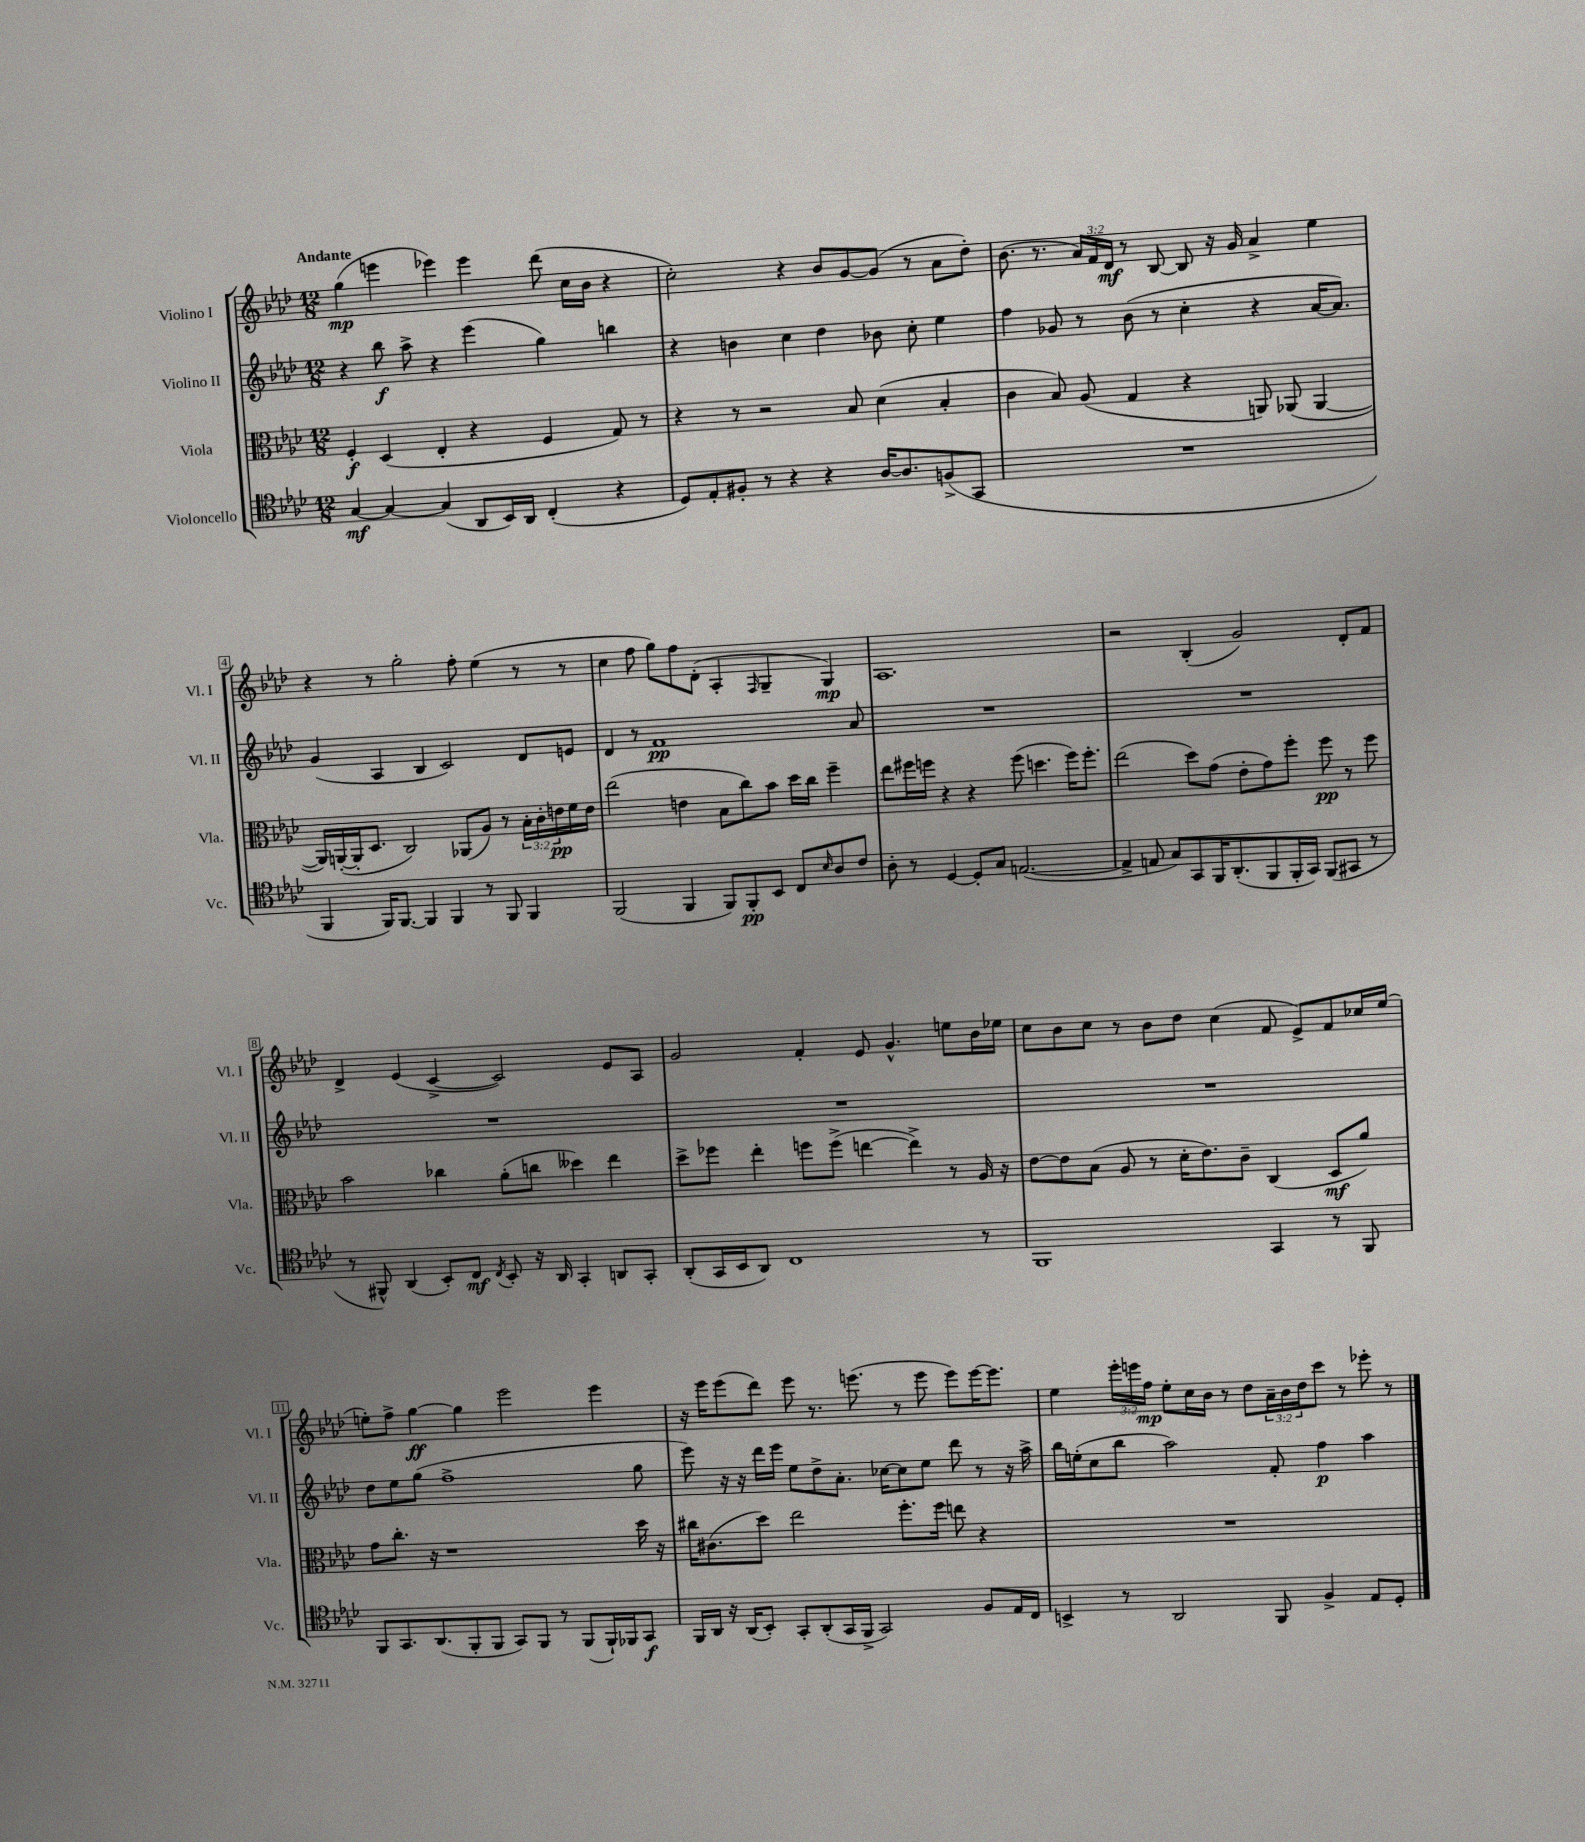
<<
\new StaffGroup <<
\new Staff = "s0" \with { instrumentName = "Violino I" shortInstrumentName = "Vl. I" } {
    \clef treble \key aes \major \numericTimeSignature \time 12/8 \override Staff.TupletNumber.text = #tuplet-number::calc-fraction-text \tempo "Andante"
    g''4\mp( e'''4 ees'''4) ees'''4 des'''8( c''16 bes'16 r4 |
    c''2-.) r4 bes'8 g'8~ g'8( r8 aes'8 des''8-.) |
    bes'8.( r8. \tuplet 3/2 { aes'16) f'16 des'16\mf } r8 bes8~ bes8 r16 g'16 aes'4-> ees''4 |
    r4 r8 g''2-. f''8-. ees''4( r8 r8 |
    c''4 f''8 g''8) f''8 des'8-.( aes4-. \grace { f16 } g4-- g4\mp) |
    aes1. |
    r2 bes4-.( g'2) des'8-. f'8 |
    des'4-> ees'4( c'4~-> c'2) ees'8 aes8 |
    g'2 f'4-. ees'8 g'4.-^ e''8 bes'16 ees''16 |
    c''8 bes'8 c''8 r8 bes'8 des''8 c''4( f'8 ees'8->) f'8 ces''16 ees''16( |
    e''8-.) f''8-> g''4~\ff g''4 ees'''2 ees'''4 |
    r16 ees'''16 ees'''8( des'''8) ees'''8 r8. e'''8.( r8 e'''8 e'''8) e'''16~ e'''8. |
    ees''4 \tuplet 3/2 { ees'''16-. e'''16 f''16\mp } ees''8-. c''16 bes'16 r8 des''8 \tuplet 3/2 { aes'16-- bes'16 des''16 } c'''8 r8 ees'''8-. r8 \bar "|." |
}
\new Staff = "s1" \with { instrumentName = "Violino II" shortInstrumentName = "Vl. II" } {
    \clef treble \key aes \major \numericTimeSignature \time 12/8
    r4 bes''8\f aes''8-> r4 ees'''4( g''4) b''4 |
    r4 b'4 c''4 des''4 bes'8 c''8-. ees''4 |
    f''4 ges'8 r8 bes'8( r8 c''4-. r4 aes'16~ aes'8.) |
    g'4( aes4 bes4 c'2) des'8 e'8 |
    des'4 r8 f'1\pp aes'8 |
    R1. |
    R1. |
    R1. |
    R1. |
    R1. |
    des''8 ees''8 g''8( f''1-> g''8 |
    ees'''8) r16 r16 des'''16 ees'''16 ees''8 des''8-> aes'8.-. ces''16~ ces''8 ees''8 des'''8 r8 r16 aes''16-> |
    bes''16 e''16-.( c''8 bes''8 aes''2) f'8-. f''4\p aes''4 \bar "|." |
}
\new Staff = "s2" \with { instrumentName = "Viola" shortInstrumentName = "Vla." } {
    \clef alto \key aes \major \numericTimeSignature \time 12/8 \override Staff.TupletNumber.text = #tuplet-number::calc-fraction-text
    f4-.\f des4( ees4-. r4 f4 g8) r8 |
    r4 r8 r2 bes8 des'4( bes4-. |
    c'4 bes8) aes8( g4 r4 a,8) aes,8( aes,4~ |
    aes,16) a,16~-.( a,16-. des8. c2) aes,8( aes8) r8 \tuplet 3/2 { bes16-. c'16-. e'16\pp } f'16 e'16 |
    ees''2( e'4 bes8 c''8) bes'8 des''16 c''16 f''4-- |
    ees''8 fis''16 f''16 r4 r4 f''8( d''4. f''16) f''8.-. |
    ees''2( des''8) g'8( ees'8-. g'8) f''8-. f''8\pp r8 f''8 |
    bes'2 ces''4 aes'8-.( c''8 deses''4) ees''4 |
    des''8-> fes''8 ees''4-. f''8 f''8->( e''4~ e''4->) r8 aes16 r16 |
    ees'8~ ees'8 bes8( aes8 r8 des'16-. ees'8.) c'8-- c4( des8\mf aes'8) |
    g'8 c''8.-. r16 r1 des''16 r16 |
    cis''16 cis'8.( des''8) ees''2 f''8.-. f''16 e''8 r4 |
    R1. \bar "|." |
}
\new Staff = "s3" \with { instrumentName = "Violoncello" shortInstrumentName = "Vc." } {
    \clef tenor \key aes \major \numericTimeSignature \time 12/8
    g4~\mf g4~ g4( aes,8 bes,16) aes,16 c4-.( r4 |
    des8) ees8-. fis8-. r8 r4 r4 aes16~ aes8. f8->( g,8 |
    R1. |
    f,4 f,16) f,8.~ f,4 f,4 r8 f,8 f,4 |
    f,2( f,4 f,8) f,8-.\pp bes,8 c8 \grace { bes16 } aes8 c'8 |
    aes8-. r8 des4~ des8-. g8 e2.~( |
    e4-> e8 g8) g,8 f,16 aes,8.-.( f,8 f,16-. g,16) f,8( gis,8 r8 |
    r8 fis,8-^) aes,4( bes,8-.) c8\mf \acciaccatura { c8 } bes,8-. r16 aes,16 g,4-. a,8 g,8-. |
    aes,8-.( g,16 bes,16 aes,8) c1 r8 |
    f,1 g,4 r8 f,8 |
    f,8 g,8. aes,8.( f,8-. f,8 g,8) f,8 r8 f,8( f,16-!) fes,16 g,8\f |
    f,16 aes,16 r16 aes,16( bes,8-.) g,8-. aes,8-.( g,16 f,16-> g,2) f8 ees16 c16 |
    b,4-> r8 aes,2 f,8 f4-> ees8 des8-. \bar "|." |
}
>>
>>
\layout { \context { \Score \override BarNumber.stencil = #(make-stencil-boxer 0.1 0.3 ly:text-interface::print) } }
